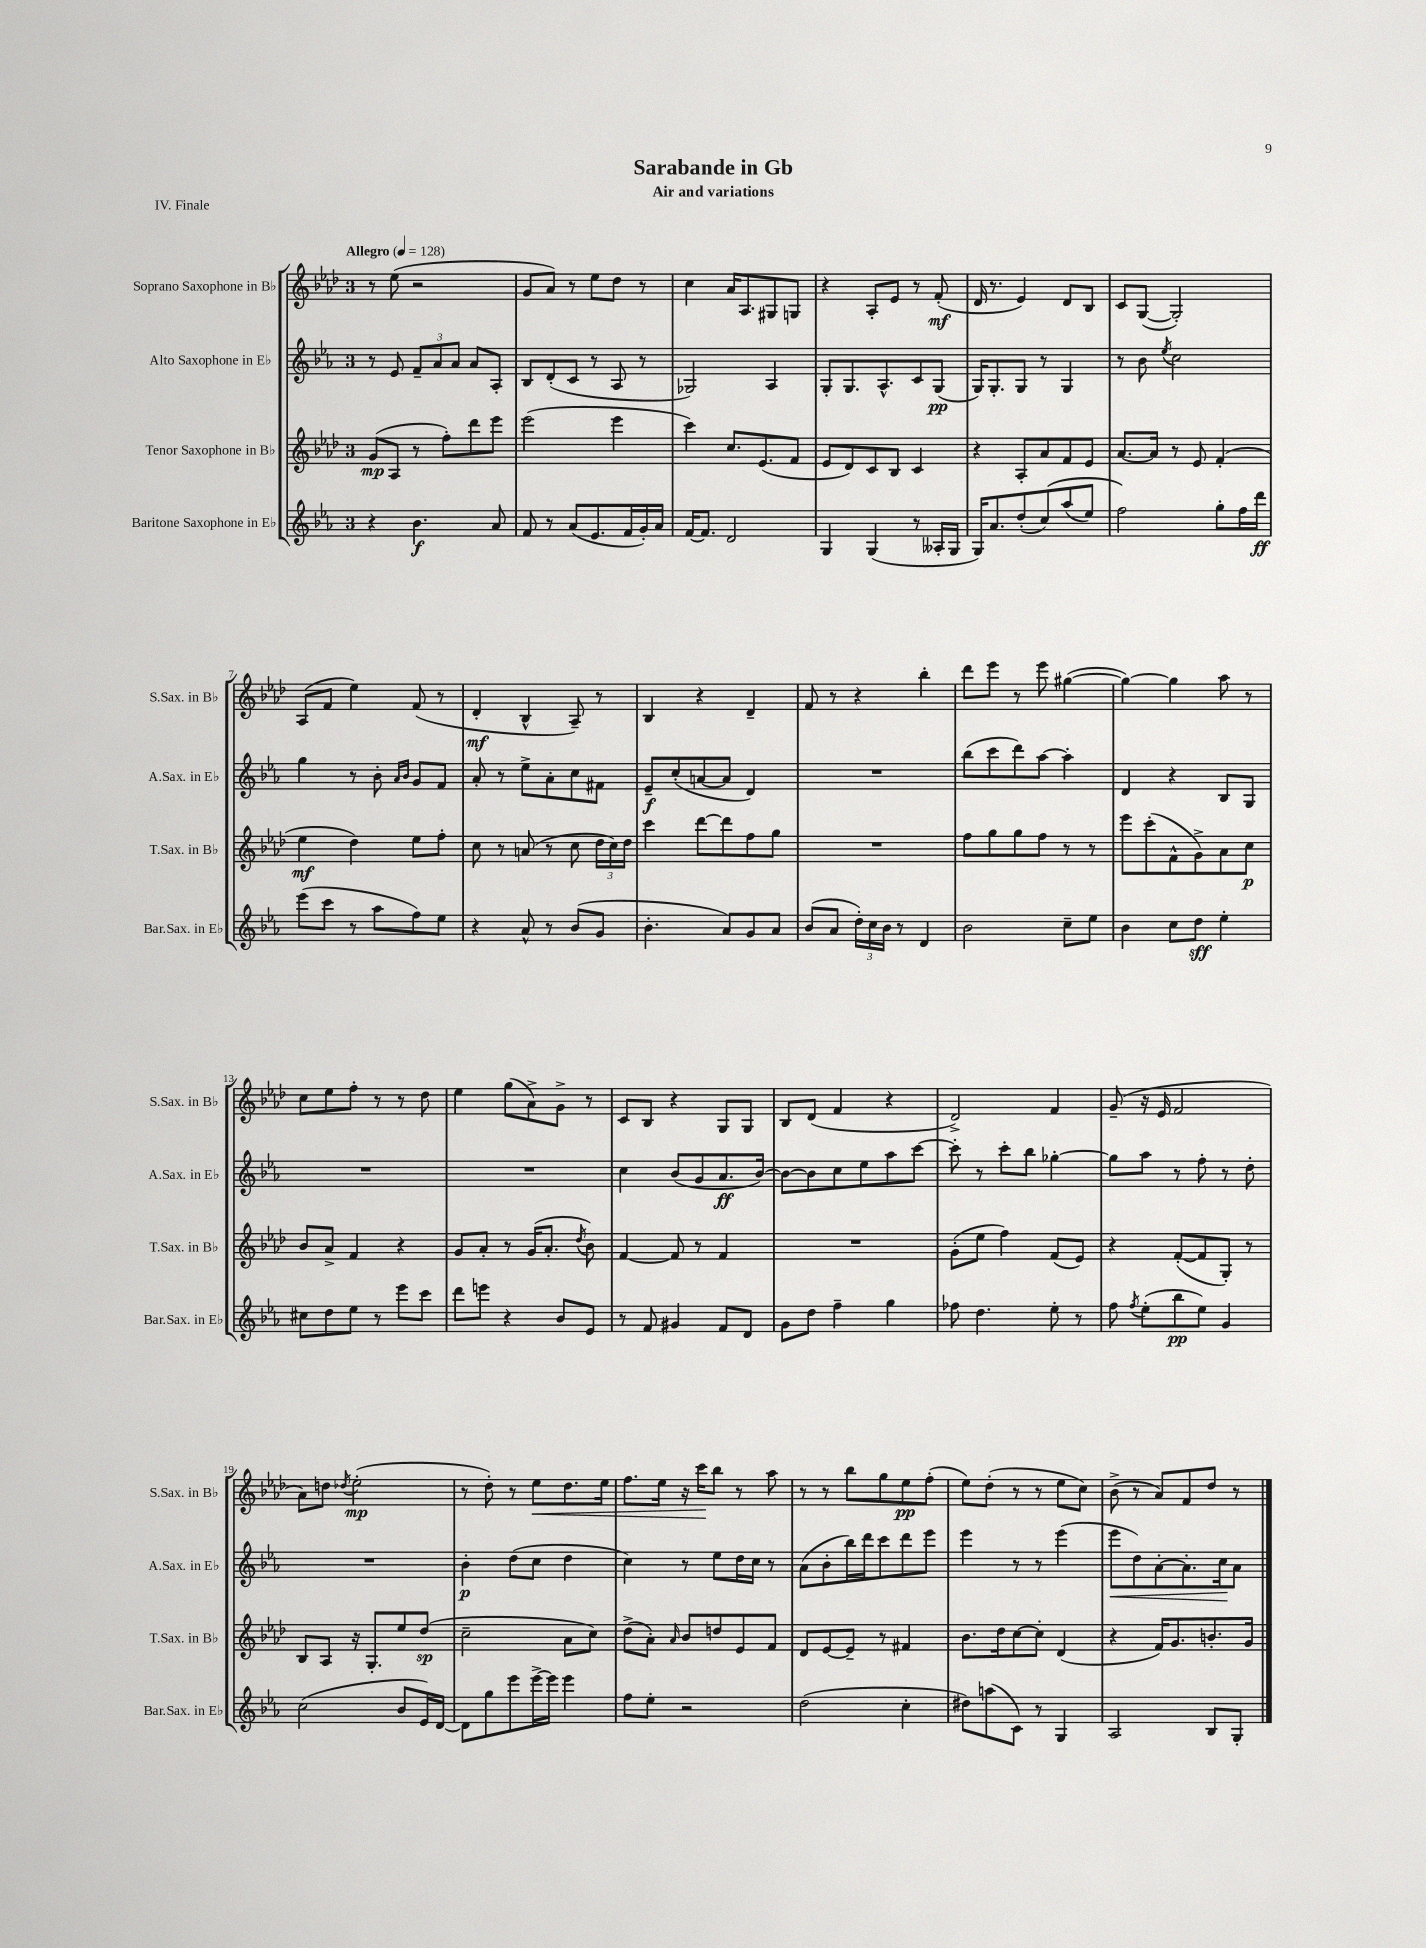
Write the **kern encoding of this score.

**kern	**kern	**kern	**kern
*staff4	*staff3	*staff2	*staff1
*clefG2	*clefG2	*clefG2	*clefG2
*k[b-e-a-]	*k[b-e-a-d-]	*k[b-e-a-]	*k[b-e-a-d-]
*M3/4	*M3/4	*M3/4	*M3/4
*MM128	*MM128	*MM128	*MM128
4r	(8g	8r	8r
.	8A-	8e-	(8ee-
4.b-	8r	12f~	2r
.	.	12a-	.
.	8ff')	.	.
.	.	12a-	.
.	8ddd-	8a-	.
8a-	8eee-	8A-'	.
=	=	=	=
8f	(2eee-	8B-	8g
8r	.	(8d'	8a-)
(8a-	.	8c	8r
8.e-	.	8r	8ee-
.	4eee-	8A-	8dd-
16f	.	.	.
16g')	.	8r	8r
16a-	.	.	.
=	=	=	=
[16f	4ccc)	2G-)	4cc
8.f]	.	.	.
2d	8.cc	.	16a-
.	.	.	8.A-
.	(8.e-	.	.
.	.	4A-	8G#
.	8f	.	8G
=	=	=	=
4G	8e-	8G'	4r
.	8d-)	8.G	.
(4G	8c	.	8A-'
.	.	8.A-^^	.
.	8B-	.	8e-
8r	4c	8c	8r
16A--'	.	(8G	(8f'
16G	.	.	.
=	=	=	=
16G)	4r	16G)	16d-
8.a-	.	8.G'	8.r
(8dd'	8A-'	8G	4e-)
&(8cc)	8a-	8r	.
(8aa-	8f	4G	8d-
8ee-)	8e-	.	8B-
=	=	=	=
2ff&)	[8.a-	8r	8c
.	.	8b-	([8G
.	16a-]	.	.
.	.	8qee-	.
.	8r	2cc	2G'])
.	8e-	.	.
8gg'	(4f'	.	.
16ff	.	.	.
16ddd	.	.	.
=	=	=	=
(8eee-	4ee-	4gg	(8A-
8ccc	.	.	8f
8r	4dd-)	8r	4ee-)
8aa-	.	8b-'	.
.	.	16qqa-	.
.	.	16qqb-	.
8ff)	8ee-	8g	(8f
8ee-	8ff'	8f	8r
=	=	=	=
4r	8cc	8a-'	4d-'
.	8r	8r	.
8a-^^	(8a	8ee-^	4B-^^
8r	8r	8a-'	.
(8b-	8cc	8cc	8A-~)
8g	24dd-	8f#	8r
.	24cc)	.	.
.	24dd-	.	.
=	=	=	=
4.b-'	4ccc	8e-~	4B-
.	.	(8cc'	.
.	[8ddd-	[8a	4r
8a-)	8ddd-]	8a]	.
8g	8ff	4d)	4d-~
8a-	8gg	.	.
=	=	=	=
(8b-	2.r	2.r	8f
8a-	.	.	8r
24dd')	.	.	4r
24cc	.	.	.
24b-	.	.	.
8r	.	.	.
4d	.	.	4bb-'
=	=	=	=
2b-	8ff	(8bb-	8ddd-
.	8gg	8ccc	8eee-
.	8gg	8ddd)	8r
.	8ff	[8aa-	8eee-
8cc~	8r	4aa-']	([4gg#
8ee-	8r	.	.
=	=	=	=
4b-	8eee-	4d	4gg#_)
.	(8ccc'	.	.
8cc	8f^^	4r	4gg#]
8dd	8g^)	.	.
4ee-'	8a-	8B-	8aa-
.	8cc	8G	8r
=	=	=	=
8cc#	8b-	2.r	8cc
8dd	8a-^	.	8ee-
8ee-	4f	.	8ff'
8r	.	.	8r
8eee-	4r	.	8r
8ccc	.	.	8dd-
=	=	=	=
8ddd	8g	2.r	4ee-
8eee	8a-'	.	.
4r	8r	.	(8gg
.	(16g	.	8a-^)
.	8.a-'	.	.
8b-	.	.	8g^
.	8qdd-	.	.
8e-	8b-)	.	8r
=	=	=	=
8r	[4f	4cc	8c
8f	.	.	8B-
4g#	8f]	(8b-	4r
.	8r	8g	.
8f	4f	8.a-	8G
8d	.	.	8G
.	.	[16b-)	.
=	=	=	=
8g	2.r	8b-_	8B-
8dd	.	8b-]	(8d-
4ff~	.	8cc	4f
.	.	8ee-	.
4gg	.	8aa-	4r
.	.	[8ccc	.
=	=	=	=
8ff-	(8g'	8ccc']	2d-^)
4.dd	8ee-	8r	.
.	4ff)	8ccc'	.
.	.	8bb-	.
8ee-'	(8f	[4gg-'	4f
8r	8e-)	.	.
=	=	=	=
8ff	4r	8gg-]	(8g~
8qff	.	.	.
(8ee-'	.	8aa-	16r
.	.	.	16e-
8bb-	([8f'	8r	2f
8ee-)	8f]	8ff'	.
4g	8G')	8r	.
.	8r	8dd'	.
=	=	=	=
(2cc	8B-	2.r	8a-)
.	8A-	.	8dd
.	.	.	8qdd-
.	16r	.	(2ee-'
.	8.G'	.	.
8b-	8ee-	.	.
16e-)	(8dd-	.	.
[16d	.	.	.
=	=	=	=
8d]	2cc~	4b-'	8r
8gg	.	.	8dd-')
8eee-	.	(8dd	8r
[16eee-^	.	8cc	8ee-
16eee-]	.	.	.
4eee-	8a-	4dd	8.dd-
.	8cc)	.	.
.	.	.	16ee-
=	=	=	=
8ff	(8dd-^	4cc)	8.ff
8ee-'	8a-')	.	.
.	.	.	16ee-
.	16qqa-	.	.
2r	8b-	8r	16r
.	.	.	16ccc
.	8dd	8ee-	8bb-
.	8e-	16dd	8r
.	.	16cc	.
.	8f	8r	8aa-
=	=	=	=
(2dd	8d-	(8a-	8r
.	[8e-	8b-'	8r
.	8e-~]	16bb-)	8bb-
.	.	16ddd	.
.	8r	8ccc	8gg
4cc'	4f#	8ddd	8ee-
.	.	8eee-	(8ff'
=	=	=	=
8dd#)	8.b-	4eee-	8ee-)
(8aa	.	.	(8dd-'
.	16dd-	.	.
8c)	[8cc	8r	8r
8r	8cc']	8r	8r
4G	(4d-	(4eee-	8ee-
.	.	.	8cc)
=	=	=	=
2A-	4r	8eee-	(8b-^
.	.	8dd)	8r
.	16f)	[8a-'	8a-)
.	8.g	.	.
.	.	8.a-']	8f
8B-	8.b'	.	8dd-
.	.	16cc	.
8G'	.	8a-	8r
.	16g	.	.
==	==	==	==
*-	*-	*-	*-
